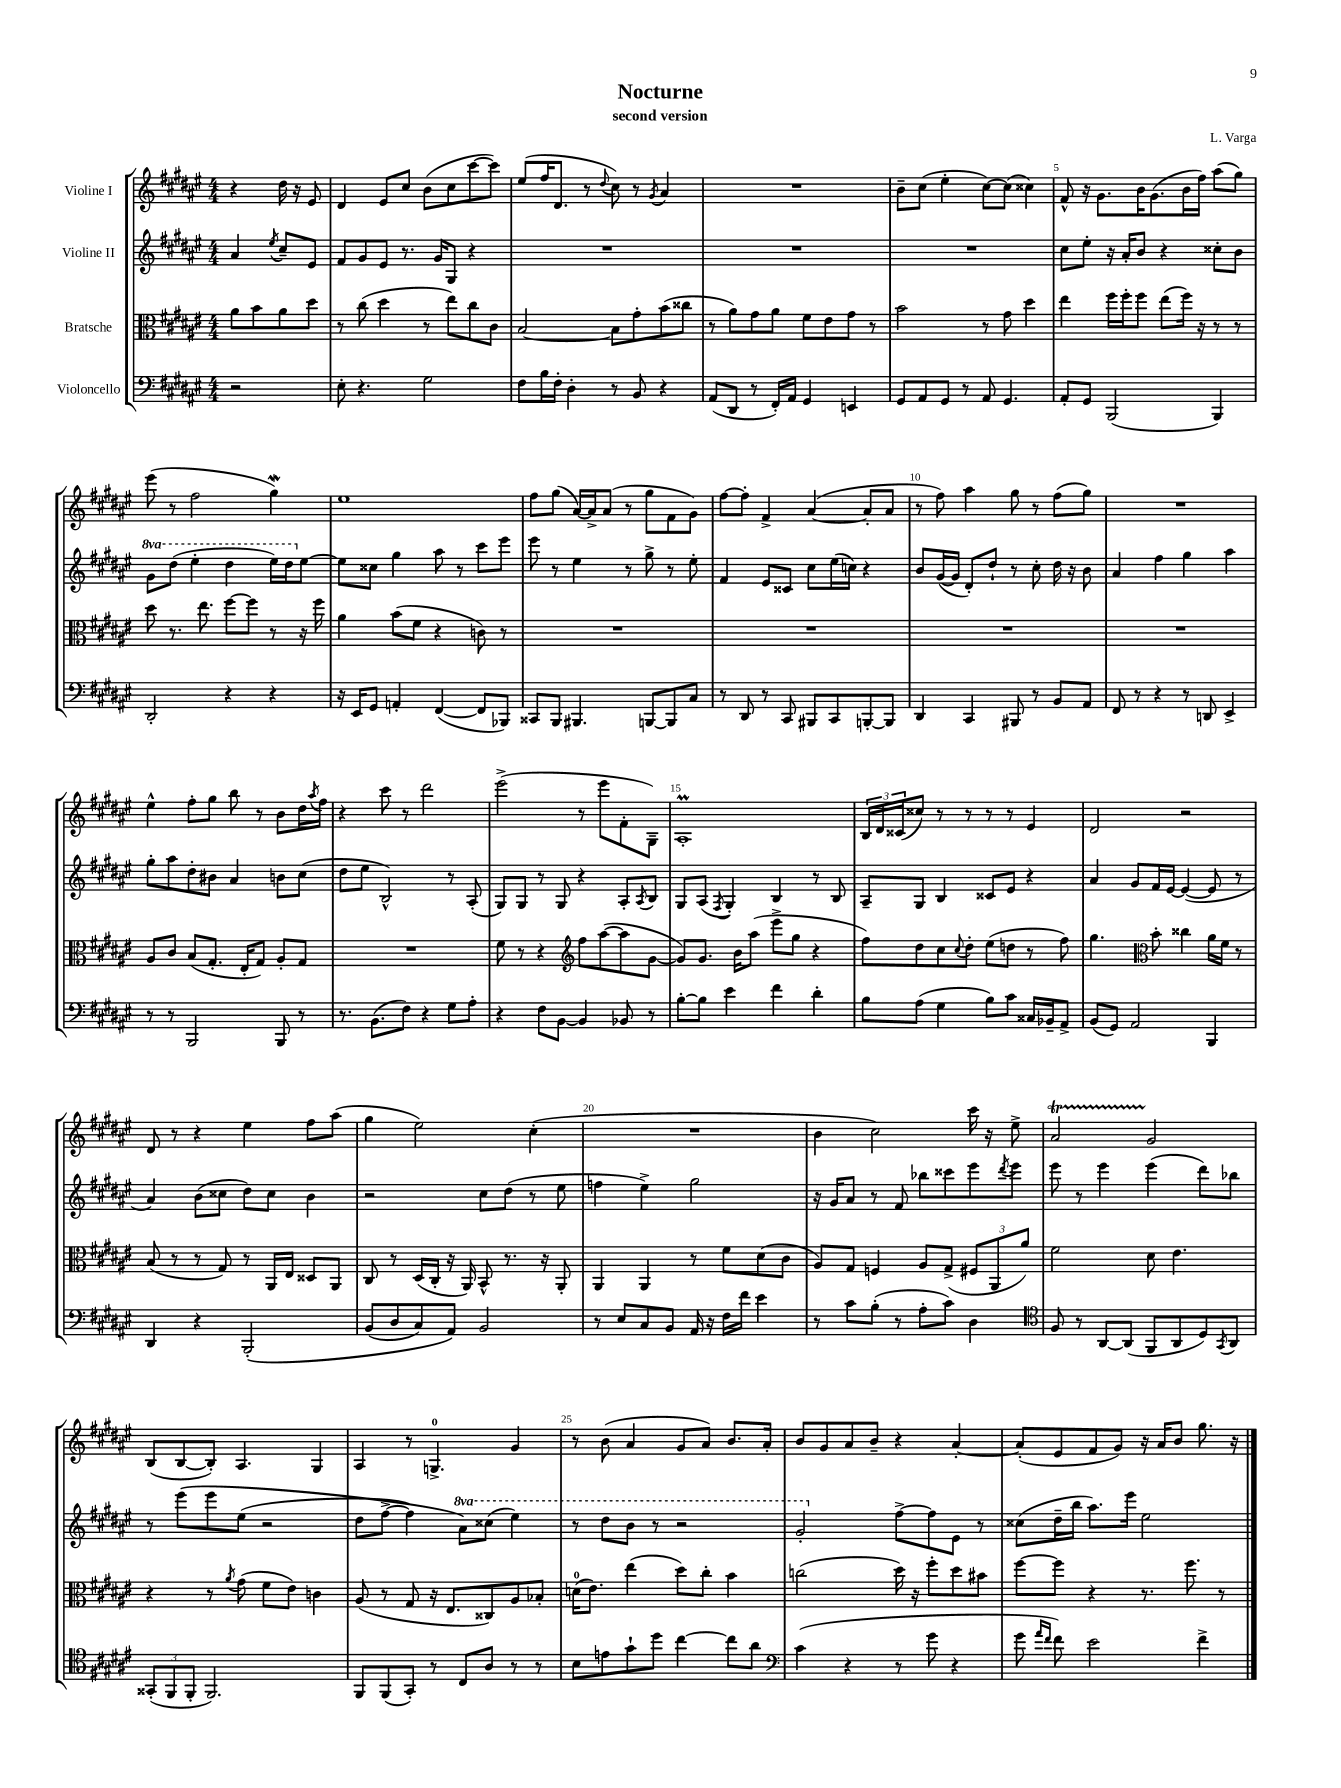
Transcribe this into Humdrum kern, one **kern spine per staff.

**kern	**kern	**kern	**kern
*staff4	*staff3	*staff2	*staff1
*clefF4	*clefC3	*clefG2	*clefG2
*k[f#c#g#d#a#e#]	*k[f#c#g#d#a#e#]	*k[f#c#g#d#a#e#]	*k[f#c#g#d#a#e#]
*M4/4	*M4/4	*M4/4	*M4/4
2r	8a#\L	4a#/	4r
.	8b\	.	.
.	.	8qee#/	.
.	8a#\	8cc#~/L	16dd#\
.	.	.	16r
.	8dd#\J	8e#/J	8e#/
=	=	=	=
8E#'\	8r	8f#/L	4d#/
4.r	(8cc#\	8g#/	.
.	4dd#\	8e#/J	8e#/L
.	.	8.r	8cc#/J
2G#\	8r	.	(8b\L
.	.	16g#/LK	.
.	8ee#\L)	8G#/J	8cc#\
.	8cc#\	4r	[8ccc#\
.	8c#\J	.	8ccc#\]J)
=	=	=	=
8F#\L	[2B/	1r	(8ee#/L
16B\L	.	.	16ff#/K
16F#'\JJ	.	.	8.d#/J
4D#'\	.	.	.
.	.	.	8r
.	.	.	8qqdd#/
8r	8B\]L	.	8cc#\)
8BB/	8g#'\	.	8r
.	.	.	8qg#/
4r	(8b\	.	4a#/
.	8cc##\J	.	.
=	=	=	=
(8AA#/L	8r	1r	1r
8DD#/J	8a#\L)	.	.
8r	8g#\	.	.
16FF#'/LL)	8a#\J	.	.
16AA#/JJ	.	.	.
4GG#/	8f#\L	.	.
.	8e#\	.	.
4EE/	8g#\J	.	.
.	8r	.	.
=	=	=	=
8GG#/L	2b\	1r	8b~\L
8AA#/	.	.	(8cc#\J
8GG#/J	.	.	4ee#'\
8r	.	.	.
8AA#/	8r	.	[8cc#\L)
4.GG#/	8g#\	.	(8cc#\]J
.	4dd#\	.	4cc##\)
=	=	=	=
8AA#'/L	4ee#\	8cc#\L	8f#^^/
8GG#/J	.	8ee#'\J	16r
.	.	.	8.g#\L
(2BBB/	16ff#\LL	16r	.
.	16ff#'\J	16a#'/LK	.
.	8ff#\J	8b/J	16b\K
.	.	.	(8.g#\
.	(8ee#\L	4r	.
.	16ff#\Jk)	.	16b\L
.	16r	.	16ff#\JJ)
4BBB/)	8r	8cc##'\L	(8aa#\L
.	8r	8b\J	8gg#\J)
=	=	=	=
2DD#'/	8dd#\	8gg#\L	(8eee#\
.	8.r	(8ddd#\J	8r
.	.	4eee#'\	2ff#\
.	8.ee#\	.	.
4r	[8ff#\L	4ddd#\	.
.	8ff#\]J	.	.
4r	8r	16eee#\LL)	4gg#\)
.	.	16ddd#\J	.
.	16r	[8ee#\J	.
.	16ff#\	.	.
=	=	=	=
16r	4a#\	8ee#\]L	1ee#
16EE#/LK	.	.	.
8GG#/J	.	8cc##\J	.
4AA'/	(8b\L	4gg#\	.
.	8f#\J	.	.
([4FF#/	4r	8aa#\	.
.	.	8r	.
8FF#/]L	8c\)	8ccc#\L	.
8BBB-/J)	8r	8eee#\J	.
=	=	=	=
8CC##/L	1r	8eee#\	8ff#\L
8BBB/J	.	8r	(8gg#\J
4.BBB#/	.	4ee#\	[16a#/LL)
.	.	.	16a#^/]J
.	.	.	(8a#/J
.	.	8r	8r
[8BBB/L	.	8gg#^\	8gg#\L
8BBB/]	.	8r	8f#\
8C#/J	.	8ee#'\	8g#\J)
=	=	=	=
8r	1r	4f#/	[8ff#\L
8DD#/	.	.	8ff#'\]J
8r	.	8e#/L	4f#^/
8CC#/	.	8c##/J	.
8BBB#/L	.	8cc#\L	([4a#/
8CC#/	.	(16ee#\L	.
.	.	16cc\JJ)	.
[8BBB'/	.	4r	8a#'/]L
8BBB/]J	.	.	8a#/J
=	=	=	=
4DD#/	1r	8b/L	8r
.	.	([16g#/L	8ff#\)
.	.	16g#/]JJ	.
4CC#/	.	8d#'/L)	4aa#\
.	.	8dd#`/J	.
8BBB#/	.	8r	8gg#\
8r	.	8cc#'\	8r
8BB/L	.	16dd#\	(8ff#\L
.	.	16r	.
8AA#/J	.	8b\	8gg#\J)
=	=	=	=
8FF#/	1r	4a#/	1r
8r	.	.	.
4r	.	4ff#\	.
8r	.	4gg#\	.
8DD/	.	.	.
4EE#^/	.	4aa#\	.
=	=	=	=
8r	8A#/L	8gg#'\L	4ee#^^\
8r	8c#/J	8aa#\	.
2BBB/	(8B/L	8dd#'\	8ff#'\L
.	8.G#'/J	8b#\J	8gg#\J
.	.	4a#/	8bb\
.	16E#'/LK	.	.
.	8G#/J)	.	8r
8BBB/	8A#'/L	8b\L	8b\L
8r	8G#/J	(8cc#\J	16dd#\L
.	.	.	8qaa#/
.	.	.	16ff#\JJ
=	=	=	=
8.r	1r	8dd#\L	4r
.	.	8ee#\J	.
(8.BB\L	.	.	.
.	.	2B^^/)	8ccc#\
8F#\J)	.	.	8r
4r	.	.	2ddd#\
8G#\L	.	8r	.
8A#'\J	.	(8A#'/	.
=	=	=	=
4r	8f#\	8G#/L)	(2eee#^\
.	8r	8G#/J	.
8F#\L	4r	8r	.
[8BB\J	.	8G#/	.
*	*clefG2	*	*
4BB/]	8ff#\L	4r	8r
.	([8aa#\	.	8eee#\L
8BB-/	8aa#\]	8A#'/L	8f#'\
.	.	8qA#/	.
8r	[8g#\J	8B/J	8G#~\J)
=	=	=	=
[8B'\L	8g#/]L)	8G#/L	1A#'
8B\]J	8.g#/J	(8A#/J	.
.	.	8qF#/	.
4e#\	.	4G#'/)	.
.	16b\LK	.	.
.	(8aa#\J	.	.
4f#\	8eee#^\L	4B/	.
.	8gg#\J	.	.
4d#'\	4r	8r	.
.	.	8B/	.
=	=	=	=
8B\L	8ff#\L)	8A#~/L	24B/LL
.	.	.	24d#/
.	.	.	(24c##/J
(8A#\J	8dd#\	8G#/J	8cc##/J)
4G#\	8cc#\	4B/	8r
.	8qqcc#/	.	.
.	8dd#'\J	.	8r
8B\L)	(8ee#\L	8c##/L	8r
8c#\J	8dd\J	8e#/J	8r
16C##/LL	8r	4r	4e#/
16BB-~/J	.	.	.
8AA#^/J	8ff#\)	.	.
=	=	=	=
(8BB/L	4.gg#\	4a#/	2d#/
8GG#/J)	.	.	.
2AA#/	.	8g#/L	.
*	*clefC3	*	*
.	8b'\	16f#/L	.
.	.	[16e#/JJ	.
.	4cc##\	(4e#/_	2r
4BBB/	16a#\LL	8e#/]	.
.	16f#\JJ	.	.
.	8r	8r	.
=	=	=	=
4DD#/	(8B/	4a#/)	8d#/
.	8r	.	8r
4r	8r	(8b\L	4r
.	8G#/)	8cc##\J	.
&(2BBB'/	8r	8dd#\L)	4ee#\
.	16AA#/LL	8cc##\J	.
.	16E#/JJ	.	.
.	8D##/L	4b\	8ff#\L
.	8AA#/J	.	(8aa#\J
=	=	=	=
(8BB/L	8C#/	2r	4gg#\
8D#/	8r	.	.
8C#/)	(16D#/LL	.	2ee#\)
.	16C#'/JJ	.	.
8AA#/J&)	16r	.	.
.	16AA#/)	.	.
2BB/	8BB^^/	8cc#\L	.
.	8.r	(8dd#\J	.
.	.	8r	(4cc#'\
.	16r	.	.
.	8AA#'/	8ee#\	.
=	=	=	=
8r	4AA#/	4ff\	1r
8E#/L	.	.	.
8C#/	4AA#/	4ee#^\)	.
8BB/J	.	.	.
16AA#/	8r	2gg#\	.
16r	.	.	.
16F#\LL	8f#\L	.	.
16f#\JJ	.	.	.
4e#\	(8d#\	.	.
.	8c#\J	.	.
=	=	=	=
8r	8A#/L)	16r	4b\
.	.	16g#/LK	.
8c#\L	8G#/J	8a#/J	.
(8B'\J	4F/	8r	2cc#\)
8r	.	8f#/	.
8A#'\L	8A#/L	8bb-\L	.
8c#\J)	(8G#^/J	8ccc##\	.
4D#\	12F#/L	8eee#\	16ccc#\
.	.	.	16r
.	12AA#/	.	.
.	.	8qddd#/	.
.	.	8eee#\J	8ee#^\
.	12a#/J)	.	.
=	=	=	=
*clefC4	*	*	*
8F#/	2f#\	8eee#\	2a#/
8r	.	8r	.
[8AA#/L	.	4eee#\	.
(8AA#/]J	.	.	.
8FF#/L	8d#\	(4eee#\	2g#/
8AA#/	4.e#\	.	.
8D#/)	.	8ddd#\L)	.
8qGG#/	.	.	.
8AA#/J	.	8bb-\J	.
=	=	=	=
(12GG##'/L	4r	8r	(8B/L
12FF#/	.	.	.
.	.	&(8eee#\L	[8B/
12FF#'/J	.	.	.
2.FF#/)	8r	8eee#\	8B'/]J)
.	8qa#/	.	.
.	(8g#\	(8ee#\J	4.A#/
.	8f#\L	2r	.
.	8e#\J)	.	.
.	4c\	.	4G#/
=	=	=	=
8FF#/L	(8A#/	8dd#\L	4A#/
(8FF#/	8r	[8ff#^\J	.
8GG#'/J)	8G#/	4ff#\])	8r
8r	16r	.	4.G^/
.	8.E#/L	.	.
8C#/L	.	8aa#\L&)	.
8A#/J	8C##/)	(8ccc##\J	.
8r	8A#/	4eee#\)	4g#/
8r	8B-'/J	.	.
=	=	=	=
8B\L	(16d\LK	8r	8r
.	8.e#\J)	.	.
8e\	.	8ddd#\L	(8b\
8g#`\	(4ee#\	8bb\J	4a#/
8dd#\J	.	8r	.
[4cc#\	8dd#\L)	2r	8g#/L
.	8cc#'\J	.	8a#/J)
8cc#\]L	4b\	.	8.b/L
8a#\J	.	.	.
.	.	.	16a#'/Jk
=	=	=	=
*clefF4	*	*	*
(4c#\	(2cc\	2gg#'/	8b/L
.	.	.	8g#/
4r	.	.	8a#/
.	.	.	8b~/J
8r	16dd#\)	[8ff#^\L	4r
.	16r	.	.
8g#\	8ff#'\L	8ff#\]	.
4r	8dd#\	8e#\J	[4a#'/
.	8b#\J	8r	.
=	=	=	=
8g#\	[8ff#\L	(8cc##\L	(8a#'/]L
16qqa#/LL	.	.	.
16qqf#/JJ	.	.	.
8f#\)	8ff#\]J	16dd#~\L	8e#/
.	.	16bb\JJ	.
2e#\	4r	8.aa#\L)	8f#/
.	.	.	8g#/J)
.	.	16eee#\Jk	.
.	8.r	2ee#\	16r
.	.	.	16a#/LK
.	.	.	8b/J
.	8.ff#\	.	.
4f#^\	.	.	8.gg#\
.	8r	.	.
.	.	.	16r
==	==	==	==
*-	*-	*-	*-
